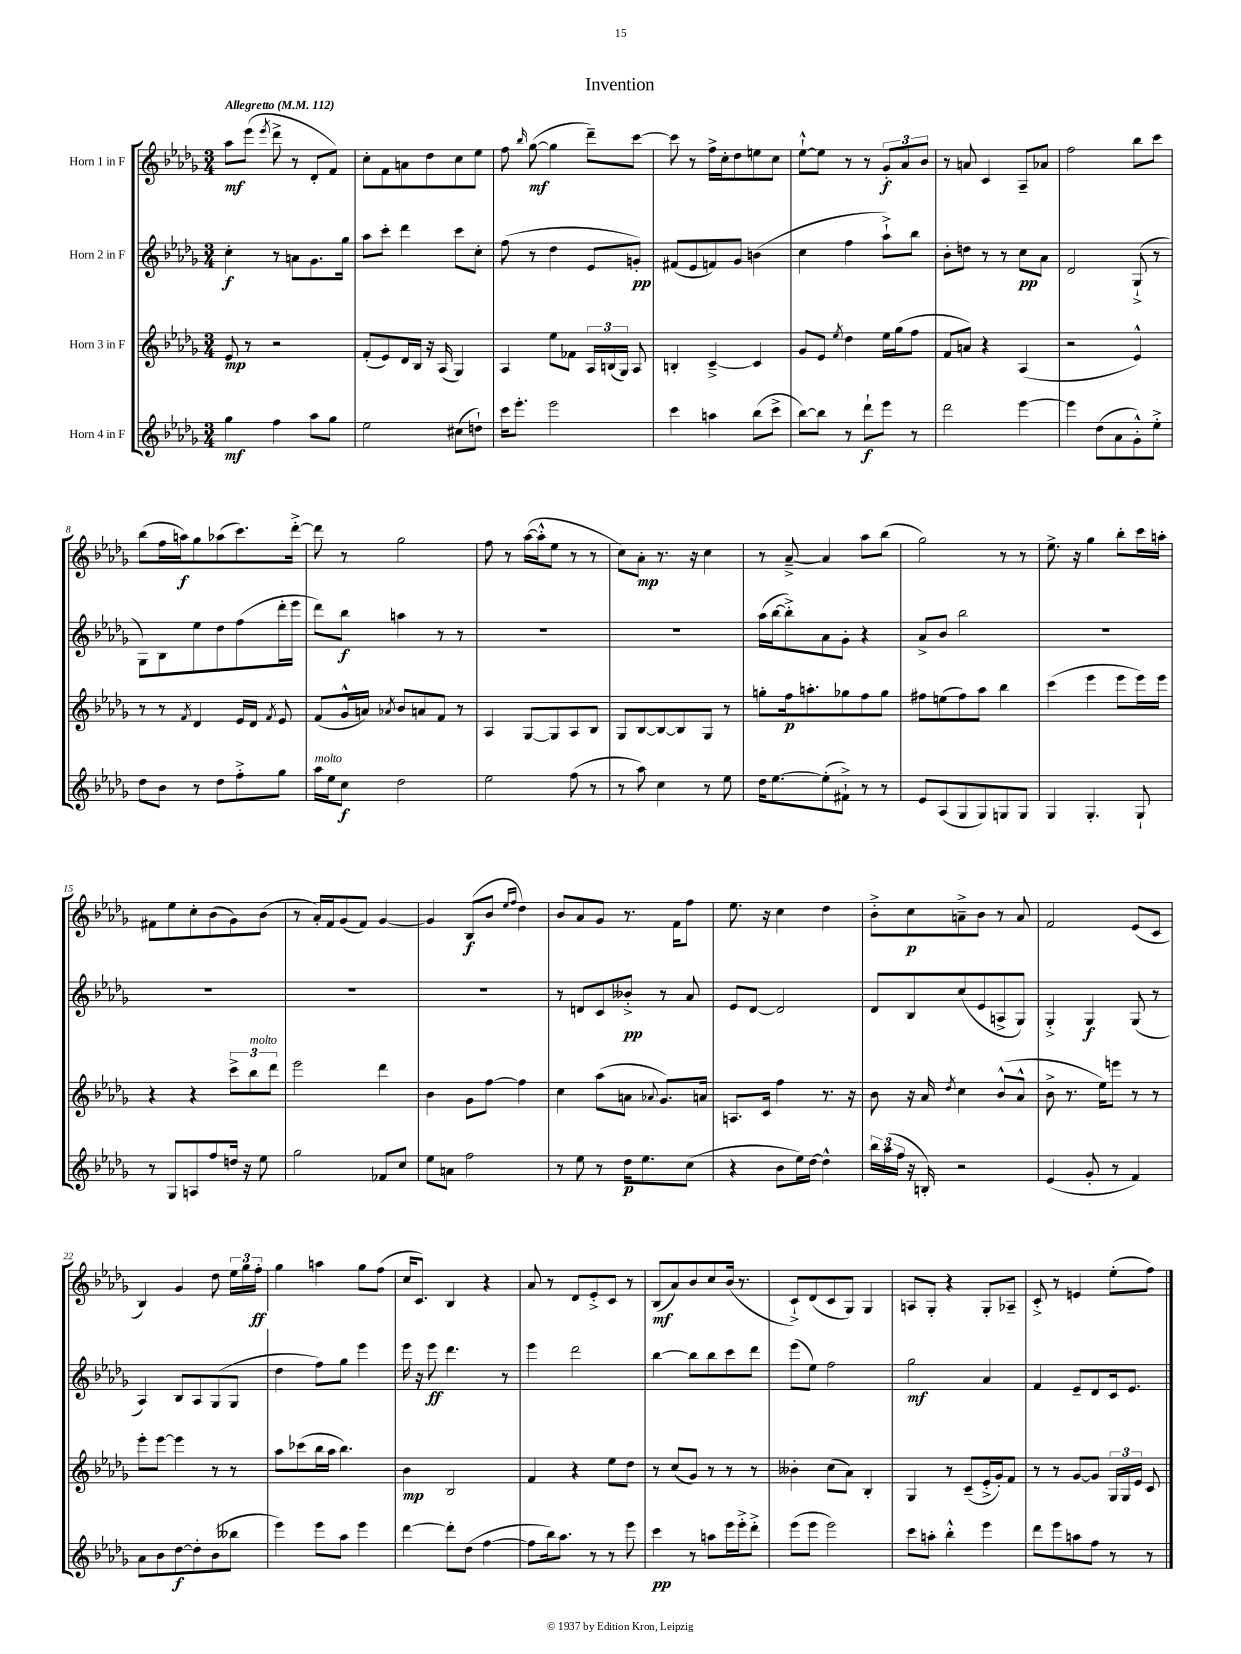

**kern	**kern	**kern	**kern
*staff4	*staff3	*staff2	*staff1
*clefG2	*clefG2	*clefG2	*clefG2
*k[b-e-a-d-g-]	*k[b-e-a-d-g-]	*k[b-e-a-d-g-]	*k[b-e-a-d-g-]
*M3/4	*M3/4	*M3/4	*M3/4
*MM112	*MM112	*MM112	*MM112
4gg-	8e-	4cc'	8aa-
.	8r	.	(8eee-
.	.	.	8qeee-
4ff	2r	8r	8ddd-^
.	.	8a	8r
8aa-	.	8.g-	8d-'
8gg-	.	.	8f)
.	.	16gg-	.
=	=	=	=
2ee-	(8f'	8aa-	8cc'
.	8e-)	8ccc'	8f
.	16d-	4ddd-	8a
.	16B-	.	.
.	16r	.	8dd-
.	(16A-	.	.
(8cc#	4G-)	8ccc	8cc
8dd`)	.	8cc'	8ee-
=	=	=	=
16ccc	4A-	(8ff	8ff
8.eee-'	.	.	.
.	.	.	16qqbb-
.	.	8r	([8gg-
2eee-	8ee-	4dd-	4gg-]
.	8f-	.	.
.	24A-	8e-	8ddd-~)
.	(24B	.	.
.	24G-)	.	.
.	8A-	8g')	[8ccc
=	=	=	=
4ccc	4B'	(8f#	8ccc]
.	.	8e-	8r
4aa	[4c~^	8f)	16ff^
.	.	.	16cc'
.	.	8g-	8dd-
(8bb-	4c]	(4b	8ee
8ccc^	.	.	8cc
=	=	=	=
[8bb-)	8g-	4cc	[8ee-`^^
8bb-]	8e-	.	8ee-]
.	8qee-	.	.
8r	4dd-	4ff	8r
8ddd-`	.	.	8r
8eee-	16ee-	8aa-`^)	12g-'
.	(16gg-	.	.
.	.	.	12a-
8r	8ff	8bb-	.
.	.	.	12b-
=	=	=	=
2ddd-	8f	8b-'	8r
.	8a)	8dd	8a
.	4r	8r	4c
.	.	8r	.
[4eee-	(4A-	8cc	8A-~
.	.	8a-	8a-
=	=	=	=
4eee-]	2r	2d-	2ff
(8dd-	.	.	.
8a-	.	.	.
8g-'^^)	4e-^^)	(8G-`^	8bb-
8ee-'^	.	8r	8ccc
=	=	=	=
8dd-	8r	8G-)	(8bb-
8b-	8r	8B-	16ff
.	.	.	16aa)
.	8qf	.	.
8r	4d-	8ee-	8gg-
8dd-	.	8dd-	(8aa-
8ff'^	16e-	(8ff	8.ccc)
.	16d-	.	.
.	8qf	.	.
8gg-	8e-	16ddd-'	.
.	.	16eee-	[16ddd-'^
=	=	=	=
16aa-	(8f	8ddd-)	8ddd-]
16ee-	.	.	.
8cc	16g-^^	8bb-	8r
.	16a)	.	.
.	8qa-	.	.
2dd-	8b-	4aa	2gg-
.	8a	.	.
.	8f	8r	.
.	8r	8r	.
=	=	=	=
2ee-	4A-	2.r	8ff
.	.	.	8r
.	[8G-	.	([16aa-
.	.	.	16aa-'^^]
.	8G-]	.	8ee-
(8ff	8A-	.	8r
8r	8B-	.	8r
=	=	=	=
8r	8G-	2.r	8cc)
8aa-)	[8B-	.	8a-'
4cc	8B-_	.	8.r
.	8B-]	.	.
.	.	.	16r
8r	8G-	.	4cc
8ee-	8r	.	.
=	=	=	=
16dd-	8gg'	(16aa-	8r
[8.ee-	.	[16bb-	.
.	16ff	8bb-'^])	[8a-~^
.	8.aa'	.	.
(8ee-']	.	8a-	4a-]
8f#`^)	8gg-	8g-'	.
8r	8ff	4r	8aa-
8r	8gg-	.	(8bb-
=	=	=	=
8e-	8ff#	8a-^	2gg-)
(8A-	(8ee	8b-	.
8G-	8ff#)	2bb-	.
8G-)	8aa-	.	.
8G	4bb-	.	8r
8G	.	.	8r
=	=	=	=
4G-	(4ccc	2.r	8.ee-^
.	.	.	16r
4.G-'	4eee-	.	4gg-
.	8eee-	.	8bb-'
8G-`	16eee-)	.	16ccc
.	16eee-	.	16aa'
=	=	=	=
8r	4r	2.r	8f#
8G-	.	.	8ee-
8A	4r	.	8cc'
8ff	.	.	(8b-
16dd	12ccc^	.	8g-)
16r	.	.	.
.	12bb-	.	.
8ee-	.	.	(8b-
.	12ddd-	.	.
=	=	=	=
2gg-	2eee-	2.r	8r
.	.	.	16a-')
.	.	.	16f
.	.	.	(8g-
.	.	.	8f)
8f-	4ddd-	.	[4g-
8cc	.	.	.
=	=	=	=
8ee-	4b-	2.r	4g-]
8a	.	.	.
2ff	8g-	.	(8B-
.	[8ff	.	8b-
.	.	.	16qqee-
.	.	.	16qqff
.	4ff]	.	4dd-)
=	=	=	=
8r	4cc	8r	8b-
8ee-	.	8d	8a-
8r	(8aa-	8c	8g-
16dd-	8a	8b--'^	8.r
8.ee-	.	.	.
.	8qqa-	.	.
.	8.g-)	8r	.
.	.	.	16f
(8cc	.	8a-	8ff
.	16a	.	.
=	=	=	=
4r	8.A	8e-	8.ee-
.	.	[8d-	.
.	16c	.	16r
8b-	4ff	2d-]	4cc
16ee-)	.	.	.
[16dd-	.	.	.
4dd-^^]	8.r	.	4dd-
.	16r	.	.
=	=	=	=
24bb-	8b-	8d-	8b-'^
(24aa-	.	.	.
24ff	.	.	.
16r	16r	8B-	8cc
16B')	16a-	.	.
.	8qdd-	.	.
2r	4cc	(8cc	8a~^
.	.	8e-	8b-
.	(8b-^^	8A^	8r
.	8a-^^	8G-)	8a
=	=	=	=
(4e-	8b-^	4G-'^	2f
.	8.r	.	.
8g-'	.	4G-	.
.	16ee-)	.	.
8r	8eee	.	.
4f)	8r	(8G-	(8e-
.	8r	8r	8c
=	=	=	=
8a-	8eee-'	4A-)	4B-)
8b-	[8eee-	.	.
[8dd-	4eee-]	8B-	4g-
8dd-']	.	8A-	.
(8b-	8r	(8G-	8dd-
8bb--	8r	8G-	24ee-
.	.	.	24gg-
.	.	.	24ff'
=	=	=	=
4eee-)	8aa-	4dd-	4gg-
.	(8ccc-	.	.
8eee-	16bb-	8ff)	4aa
.	16aa-	.	.
8aa-	4.bb-)	8gg-	.
4eee-	.	4eee-	8gg-
.	.	.	(8ff
=	=	=	=
[4ddd-	4b-	16eee-	16cc
.	.	16r	8.c)
.	.	8eee-	.
8ddd-']	2B-	4.ddd-	4B-
(8dd-	.	.	.
[4ff	.	.	4r
.	.	8r	.
=	=	=	=
8ff]	4f	4eee-	8a-
16bb-)	.	.	8r
8.aa-	.	.	.
.	4r	2ddd-	8d-
8r	.	.	8e-'^
8r	8ee-	.	8c
8eee-	8dd-	.	8r
=	=	=	=
4ccc	8r	[4bb-	(8B-
.	(8cc	.	8a-)
8r	8g-)	8bb-]	8b-
8aa	8r	8bb-	8cc
16eee-	8r	8ccc	(16b-
16eee-'^	.	.	8.r
8ddd-'^	8r	8ddd-	.
=	=	=	=
(8eee-	4b--'	(8eee-	8c`^)
8eee-	.	8ee-)	(8d-
2eee-)	(8cc	2ff	8c
.	8a-)	.	8G-)
.	4B-'	.	4G-
=	=	=	=
8ccc	4G-	2gg-	8A
8aa'	.	.	8G-'
4bb-'^^	8r	.	4r
.	(8c~	.	.
4eee-	16e-'^	4a-	8G-'
.	16g-')	.	.
.	8f	.	8A-~
=	=	=	=
8ddd-	8r	4f	8c'^
8eee-	8r	.	8r
8aa	[8g-	8e-~	4e
8ff	8g-]	8d-	.
8r	24G-	16c	(8ee-'
.	24G-	.	.
.	.	8.e-	.
.	24e-	.	.
8r	8c	.	8ff)
==	==	==	==
*-	*-	*-	*-
